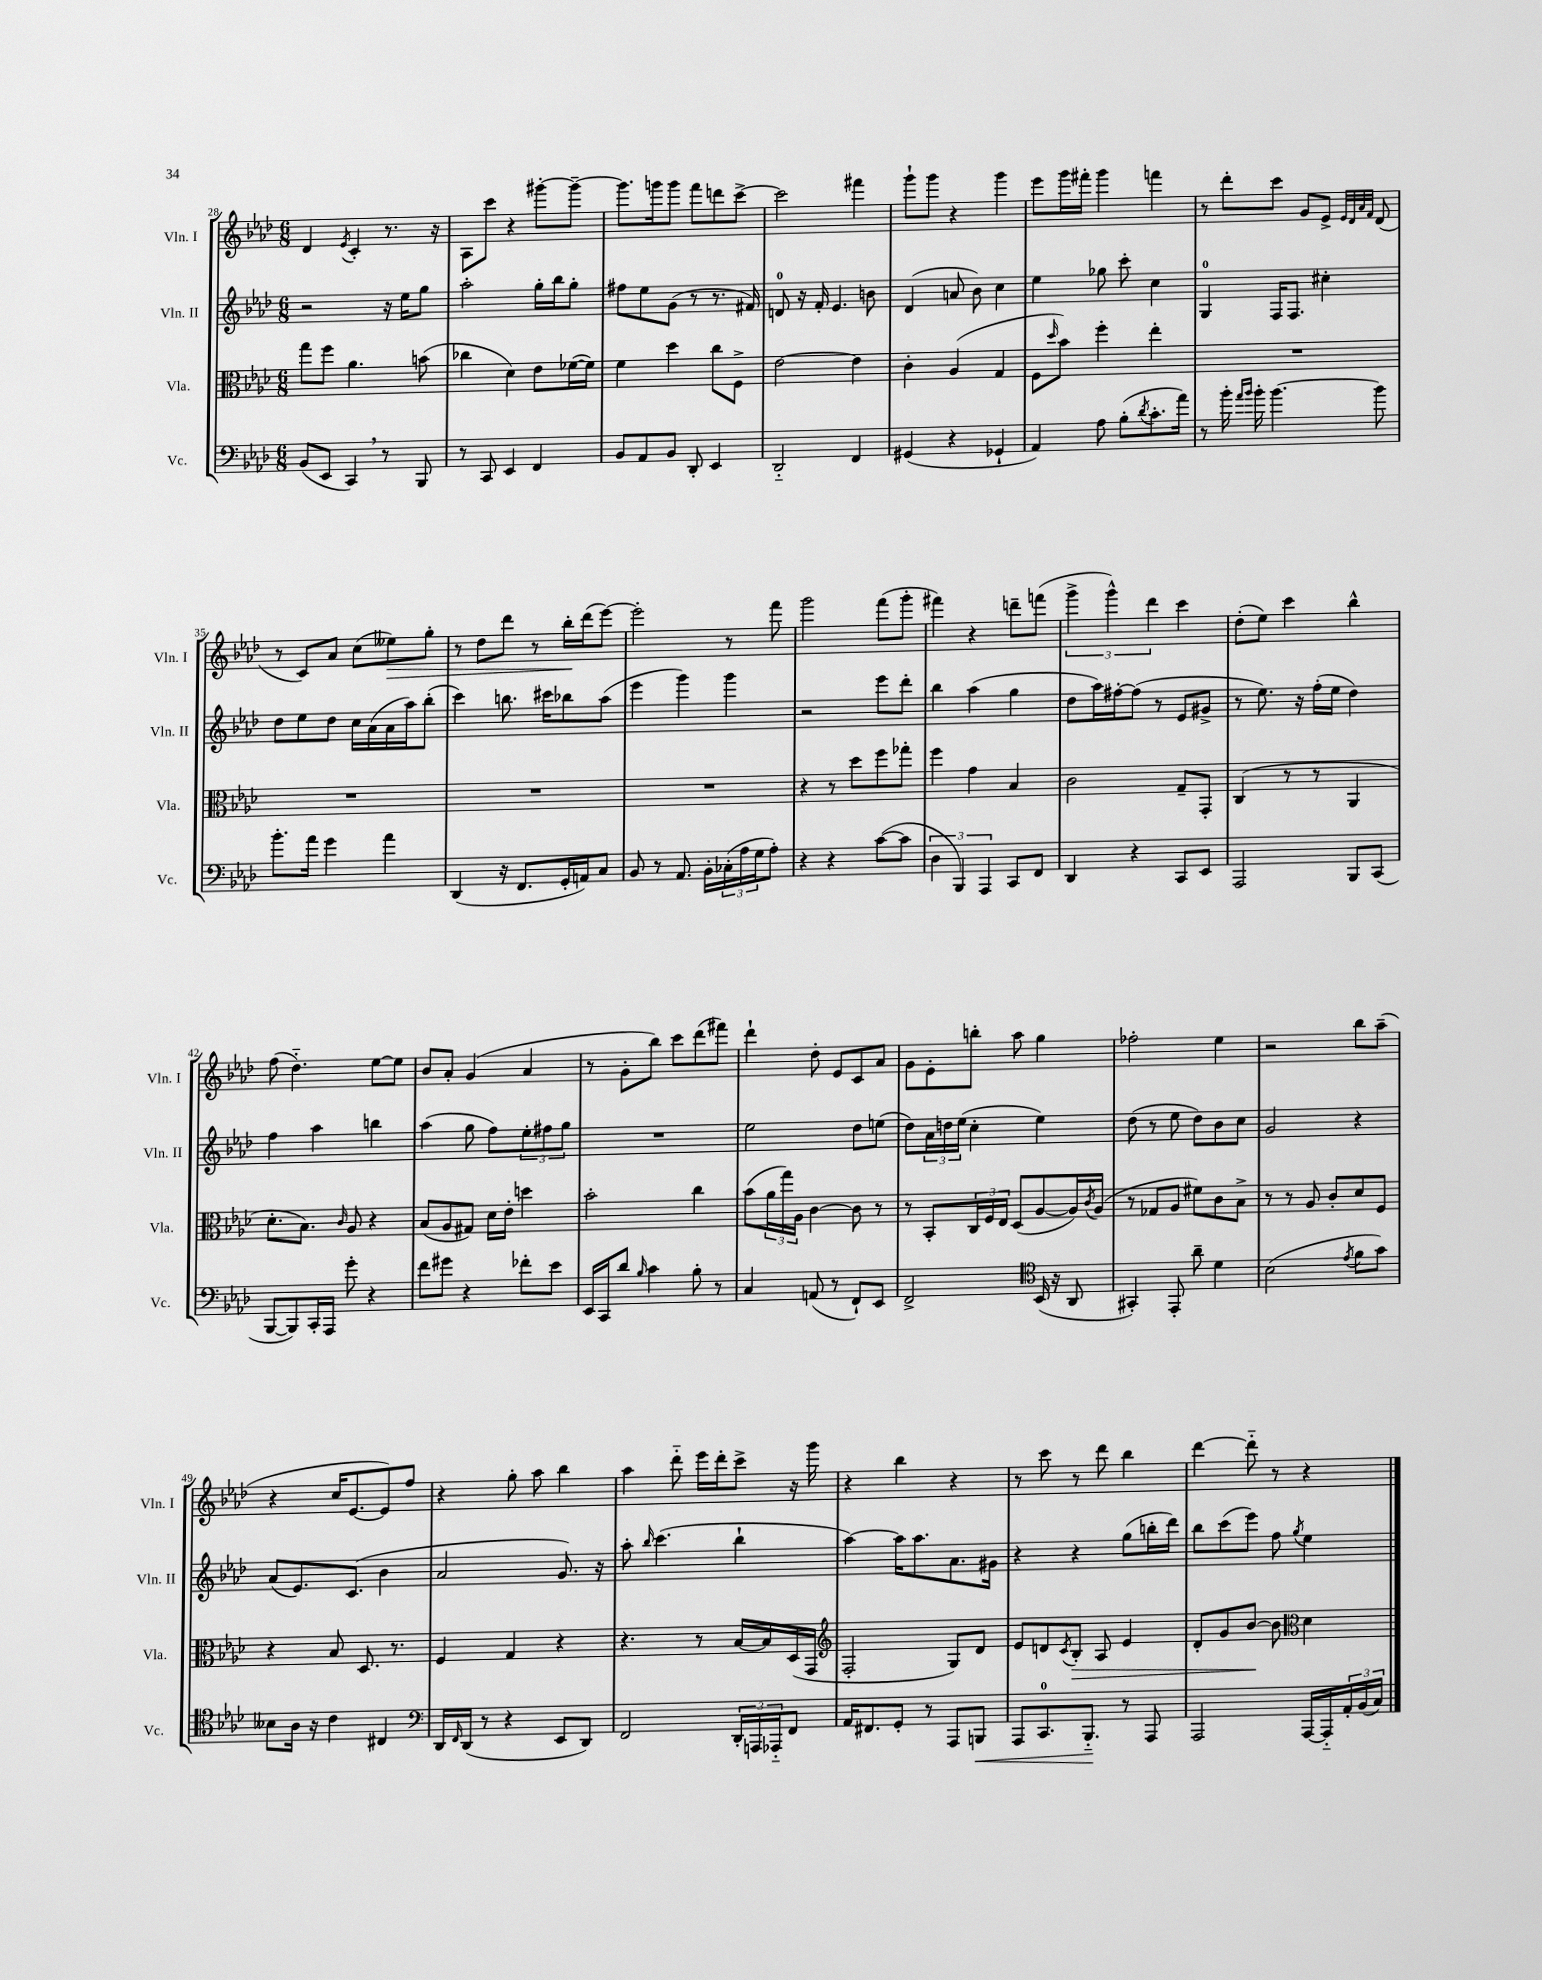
<<
\new StaffGroup <<
\new Staff = "s0" \with { instrumentName = "Vln. I" shortInstrumentName = "Vln. I" } {
    \clef treble \key aes \major \numericTimeSignature \time 6/8
    des'4 \acciaccatura { ees'8 } c'4-. r8. r16 |
    aes8 c'''8 r4 gis'''8~-. gis'''8~-- |
    gis'''8. g'''16 g'''8 f'''8 d'''8 c'''8~-> |
    c'''2 fis'''4 |
    g'''8-! g'''8 r4 g'''4 |
    ees'''8 g'''16 fis'''16-. g'''4 f'''4 |
    r8 des'''8-. c'''8 g'8 ees'8-> \grace { ees'32 des'32 aes'32 f'32 } des'8( |
    r8 c'8) aes'8 c''8( eeses''8\>) g''8-. |
    r8 des''8 des'''8 r8 bes''16-.\! des'''16( ees'''8~) |
    ees'''2-. r8 f'''8 |
    g'''2 f'''8( g'''8-. |
    fis'''4) r4 d'''8-- f'''8( |
    \tuplet 3/2 { g'''4-> g'''4-^) des'''4 } c'''4 |
    des''8-.( ees''8) c'''4 bes''4-^ |
    f''8( des''4.-_) ees''8~ ees''8 |
    bes'8 aes'8-. g'4( aes'4 |
    r8 g'8-. bes''8) c'''8 des'''8( fis'''8) |
    des'''4-! des''8-. ees'8 c'8 aes'8 |
    g'8 ees'8-. b''8-. aes''8 g''4 |
    fes''2-. ees''4 |
    r2 bes''8 aes''8--( |
    r4 c''16 ees'8.~ ees'8) f''8 |
    r4 g''8-. aes''8 bes''4 |
    aes''4 des'''8-_ ees'''16 des'''16-. c'''8-> r16 g'''16 |
    r4 bes''4 r4 |
    r8 c'''8 r8 des'''8 bes''4 |
    des'''4~ des'''8-_ r8 r4 \bar "|." |
}
\new Staff = "s1" \with { instrumentName = "Vln. II" shortInstrumentName = "Vln. II" } {
    \clef treble \key aes \major \numericTimeSignature \time 6/8
    r2 r16 ees''16 g''8 |
    aes''2-. g''16-. bes''16 g''8-. |
    fis''8 ees''8 g'8( r8 r8. fis'16) |
    d'8-0 r16 f'16-. ees'4. b'8 |
    des'4( a'8 bes'8) c''4 |
    ees''4 ges''8 c'''8-. c''4 |
    g4-0 f16 f8. cis''4-. |
    des''8 ees''8 des''8 c''16 aes'16( aes'16 aes''16) bes''8-.( |
    c'''4) b''8. cis'''16 bes''8 aes''8( |
    ees'''4 g'''4) g'''4 |
    r2 ees'''8 des'''8-. |
    bes''4 aes''4( g''4 |
    des''8 aes''16) fis''16~-. fis''8( r8 ees'8 gis'8-> |
    r8 ees''8.) r16 f''16-.( ees''16 des''4) |
    f''4 aes''4 b''4 |
    aes''4( g''8 f''8) \tuplet 3/2 { ees''8-. fis''8 g''8 } |
    R2. |
    ees''2 des''8 e''8( |
    des''8) \tuplet 3/2 { aes'16 d''16 ees''16( } c''4-. ees''4) |
    des''8( r8 ees''8 des''8) bes'8 c''8 |
    g'2 r4 |
    aes'8( ees'8.) c'8.( bes'4 |
    aes'2 g'8.) r16 |
    aes''8-. \grace { bes''16 } c'''4.( bes''4-! |
    aes''4~) aes''16 aes''8. aes'8. gis'16 |
    r4 r4 g''8( b''16-. des'''16) |
    bes''8 c'''8( ees'''8) f''8 \acciaccatura { g''8 } ees''4 \bar "|." |
}
\new Staff = "s2" \with { instrumentName = "Vla." shortInstrumentName = "Vla." } {
    \clef alto \key aes \major \numericTimeSignature \time 6/8
    g''8 f''8 aes'4. b'8( |
    ces''4 des'4) ees'8 fes'16~( fes'16) |
    f'4 des''4 c''8 f8-> |
    ees'2~ ees'4 |
    c'4-. aes4( g4 |
    f8 \grace { des''16 } bes'8) f''4-. ees''4-. |
    R2. |
    R2. |
    R2. |
    R2. |
    r4 r8 des''8 f''8 ges''8-. |
    f''4 g'4 bes4 |
    c'2 g8-- g,8-. |
    c4( r8 r8 aes,4 |
    des'8.-. bes8.) \grace { c'16 } aes8 r4 |
    bes8( aes8 gis8) des'16 ees'16-. d''4 |
    bes'2-. c''4 |
    bes'8( \tuplet 3/2 { aes'16 g''16) aes16 } c'4~ c'8 r8 |
    r8 bes,8-. \tuplet 3/2 { c16 f16 ees16 } des8( aes8~ aes16) \acciaccatura { c'8 } aes16( |
    r8 ges8 aes8 fis'8) c'8 bes8-> |
    r8 r8 aes8 c'8-. des'8 f8 |
    r4 bes8 des8. r8. |
    f4 g4 r4 |
    r4. r8 bes16~ bes16 des16( g,16 |
    \clef treble f2-. g8) des'8 |
    ees'8 d'8 \acciaccatura { c'8 } bes8-.\> aes8 ees'4 |
    des'8-. g'8 bes'8~\! bes'8 \clef alto des'4 \bar "|." |
}
\new Staff = "s3" \with { instrumentName = "Vc." shortInstrumentName = "Vc." } {
    \clef bass \key aes \major \numericTimeSignature \time 6/8
    bes,8( ees,8 c,4) \breathe r8 bes,,8 |
    r8 c,8 ees,4 f,4 |
    bes,8 aes,8 bes,8 des,8-. ees,4 |
    des,2-_ f,4 |
    gis,4( r4 ges,4-! |
    aes,4) aes8 bes8-.( \acciaccatura { des'8 } c'8.-. aes'16) |
    r8 bes'16-. \grace { aes'16 bes'16 } bes'16-. bes'4.~ bes'8 |
    bes'8.-. aes'16 g'4 aes'4 |
    des,4( r16 f,8. g,16-. a,16) c8 |
    bes,8 r8 aes,8. bes,16-. \tuplet 3/2 { ces16-.( aes16 g16 } aes8-.) |
    r4 r4 c'8~( c'8 |
    \tuplet 3/2 { des4 bes,,4) aes,,4 } c,8 f,8 |
    des,4 r4 c,8 ees,8 |
    aes,,2 bes,,8 c,8( |
    bes,,8~ bes,,8) c,16-. aes,,16 g'8-. r4 |
    f'8 gis'8 r4 fes'8-. ees'8 |
    ees,16 c,16 des'8 \grace { bes16 } c'4 bes8-. r8 |
    c4 a,8( r8 f,8-!) ees,8 |
    f,2-> \clef tenor bes,16( r16 aes,8 |
    gis,4-.) ees,8-. aes'8-- des'4 |
    bes2( \acciaccatura { ees'8 } f'8 g'8) |
    beses8 aes16 r16 c'4 cis4 |
    \clef bass des,16 \grace { f,16 } des,16( r8 r4 ees,8 des,8) |
    f,2 \tuplet 3/2 { des,16-. a,,16 aes,,16-_ } f,8 |
    aes,16 fis,8. g,8-. r8 aes,,8 b,,8\< |
    aes,,8 c,8.-0 bes,,8.-_\! r8 aes,,8 |
    aes,,2 aes,,16~ aes,,16-_ \tuplet 3/2 { aes,16-. bes,16( c16) } \bar "|." |
}
>>
>>
\layout { \context { \Score currentBarNumber = #28 } }
